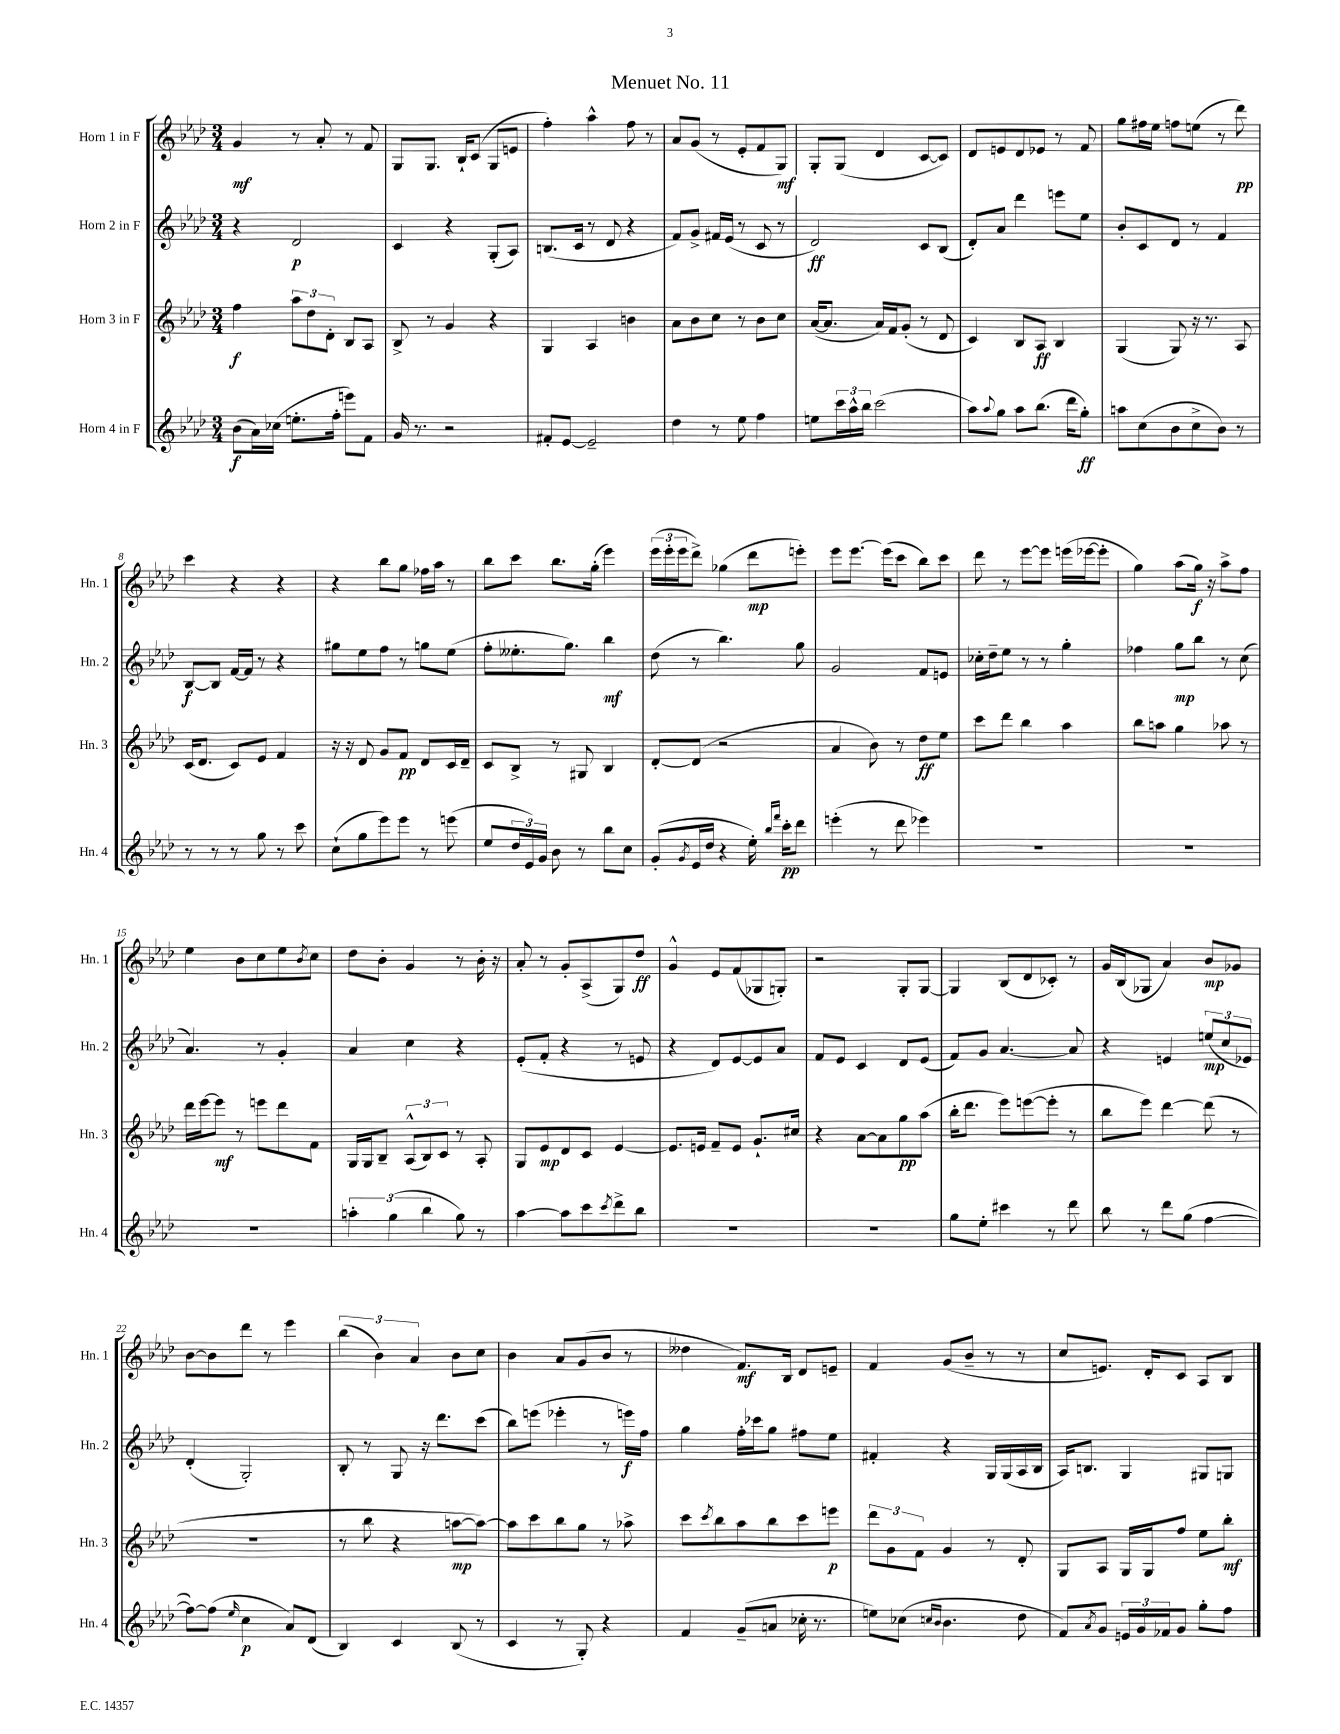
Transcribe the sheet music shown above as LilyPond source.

\header { title = "Menuet No. 11" }
<<
\new StaffGroup <<
\new Staff = "s0" \with { instrumentName = "Horn 1 in F" shortInstrumentName = "Hn. 1" } {
    \clef treble \key aes \major \numericTimeSignature \time 3/4
    g'4\mf r8 aes'8-. r8 f'8 |
    g8 g8. bes16-! c'8( g8 e'8 |
    f''4-.) aes''4-^ f''8 r8 |
    aes'8 g'8( r8 ees'8-. f'8 g8\mf) |
    g8-. g8( des'4 c'8~ c'8) |
    des'8 e'8 des'8 ees'8 r8 f'8 |
    g''8 fis''16 ees''16 f''8 e''8( r8 des'''8\pp) |
    c'''4 r4 r4 |
    r4 bes''8 g''8 fes''16 aes''16 r8 |
    bes''8 c'''8 bes''8. g''16-.( ees'''4) |
    \tuplet 3/2 { ees'''16( ees'''16-. ees'''16 } des'''8->) ges''4( des'''8\mp e'''8-.) |
    ees'''8 ees'''8.~ ees'''16( c'''8 bes''8) c'''8 |
    des'''8 r8 ees'''8~ ees'''8 e'''16( ees'''16~ ees'''8-. |
    g''4) aes''8( g''16\f) r16 aes''8-> f''8 |
    ees''4 bes'8 c''8 ees''8 \acciaccatura { bes'8 } c''8 |
    des''8 bes'8-. g'4 r8 bes'16-. r16 |
    aes'8-. r8 g'8-. aes8->( g8) des''8\ff |
    g'4-^ ees'8 f'8( ges8 g8-.) |
    r2 g8-. g8~ |
    g4 bes8( des'8 ces'8-.) r8 |
    g'16 bes16( ges8 aes'4) bes'8\mp ges'8 |
    bes'8~ bes'8 des'''8 r8 ees'''4 |
    \tuplet 3/2 { bes''4( bes'4) aes'4 } bes'8 c''8 |
    bes'4 aes'8 g'8( bes'8 r8 |
    deses''4 f'8.\mf) bes16 des'8 e'8-- |
    f'4 g'8( bes'8-- r8 r8 |
    c''8 e'8.) des'16-. c'8 aes8 bes8 \bar "|." |
}
\new Staff = "s1" \with { instrumentName = "Horn 2 in F" shortInstrumentName = "Hn. 2" } {
    \clef treble \key aes \major \numericTimeSignature \time 3/4
    r4 des'2\p |
    c'4 r4 g8-.( aes8) |
    b8.( c'16 r8 des'8 r4 |
    f'8) g'8-> fis'16 ees'16( r8 c'8 r8 |
    des'2\ff) c'8 bes8( |
    des'8-.) aes'8 des'''4 e'''8 ees''8 |
    bes'8-. c'8 des'8 r8 f'4 |
    bes8~\f bes8 f'16~ f'16 r8 r4 |
    gis''8 ees''8 f''8 r8 g''8 ees''8( |
    f''8-. eeses''8.-. g''8.) bes''4\mf |
    des''8( r8 bes''4.) g''8 |
    g'2 f'8 e'8 |
    ces''16-. des''16-- ees''8 r8 r8 g''4-. |
    fes''4 g''8\mp bes''8 r8 c''8( |
    aes'4.) r8 g'4-. |
    aes'4 c''4 r4 |
    ees'8-.( f'8-. r4 r8 e'8 |
    r4 des'8) ees'8~ ees'8 aes'8 |
    f'8 ees'8 c'4 des'8 ees'8( |
    f'8) g'8 aes'4.~ aes'8 |
    r4 e'4 \tuplet 3/2 { e''8\mp( c''8 ees'8) } |
    des'4-.( g2-.) |
    bes8-. r8 g8 r16 des'''8. c'''8( |
    bes''8) e'''8( ees'''4-. r8 e'''16\f) f''16 |
    g''4 f''16-. ces'''16 g''8 fis''8 ees''8 |
    fis'4-. r4 g16 g16( aes16 bes16 |
    aes16) b8. g4 gis8 g8 \bar "|." |
}
\new Staff = "s2" \with { instrumentName = "Horn 3 in F" shortInstrumentName = "Hn. 3" } {
    \clef treble \key aes \major \numericTimeSignature \time 3/4
    f''4\f \tuplet 3/2 { aes''8 des''8 des'8-. } bes8 aes8 |
    bes8-> r8 g'4 r4 |
    g4 aes4 b'4 |
    aes'8 bes'8 c''8 r8 bes'8 c''8 |
    aes'16~( aes'8. aes'16) f'16 g'8-.( r8 des'8 |
    c'4) bes8 aes8\ff bes4 |
    g4( g8) r16 r8. aes8 |
    c'16( des'8. c'8) ees'8 f'4 |
    r16 r16 des'8 g'8 f'8\pp des'8 c'16 des'16-- |
    c'8 bes8-> r8 gis8 bes4 |
    des'8~-. des'8( r2 |
    aes'4 bes'8) r8 des''8\ff ees''8 |
    c'''8 des'''8 bes''4 aes''4 |
    bes''8 a''8 g''4 aes''8 r8 |
    des'''16 ees'''16~ ees'''8\mf r8 e'''8 des'''8 f'8 |
    g16 g16 bes8-- \tuplet 3/2 { aes8-^( bes8) c'8 } r8 aes8-. |
    g8 ees'8\mp des'8 c'8 ees'4~ |
    ees'8. e'16 f'8-- e'8 g'8.-! cis''16 |
    r4 aes'8~ aes'8 g''8\pp aes''8( |
    bes''16-. des'''8. ees'''8) e'''8~( e'''8-. r8 |
    bes''8 ees'''8) des'''4~ des'''8( r8 |
    R2. |
    r8 bes''8 r4 a''8~\mp a''8~) |
    a''8 c'''8 bes''8 g''8 r8 aes''8-> |
    c'''8 \acciaccatura { c'''8 } bes''8 aes''8 bes''8 c'''8 e'''8\p |
    \tuplet 3/2 { des'''8 g'8 f'8 } g'4 r8 des'8-. |
    g8 aes8 g16 g16 f''8 ees''8 bes''8-.\mf \bar "|." |
}
\new Staff = "s3" \with { instrumentName = "Horn 4 in F" shortInstrumentName = "Hn. 4" } {
    \clef treble \key aes \major \numericTimeSignature \time 3/4
    bes'8\f( aes'16) ces''16( e''8.-. f''16-. e'''8) f'8 |
    g'16 r8. r2 |
    fis'8-. ees'8~ ees'2-- |
    des''4 r8 ees''8 f''4 |
    e''8 \tuplet 3/2 { c'''16 aes''16-^ bes''16 } c'''2( |
    aes''8) \appoggiatura { aes''8 } g''8 aes''8 bes''8.( des'''16 g''8-.\ff) |
    a''8 c''8( bes'8 c''8-> bes'8) r8 |
    r8 r8 r8 g''8 r8 c'''8 |
    c''8-!( g''8 ees'''8) ees'''8 r8 e'''8( |
    ees''8 \tuplet 3/2 { des''16 ees'16) g'16 } bes'8 r8 bes''8 c''8 |
    g'8-.( \acciaccatura { g'8 } ees'16 des''16 r4 ees''16-.) \grace { bes''16 f'''16 } c'''16-.\pp des'''8 |
    e'''4-.( r8 des'''8 ees'''4) |
    R2. |
    R2. |
    R2. |
    \tuplet 3/2 { a''4-. g''4( bes''4 } g''8) r8 |
    aes''4~ aes''8 c'''8 \acciaccatura { c'''8 } des'''8-> bes''8 |
    R2. |
    R2. |
    g''8 ees''8-. cis'''4 r8 des'''8 |
    bes''8 r8 des'''8 g''8( f''4~ |
    f''8~) f''8( \grace { ees''16 } c''4\p aes'8) des'8( |
    bes4) c'4 bes8( r8 |
    c'4 r8 g8-.) r4 |
    f'4 g'8--( a'8 ces''16-. r8. |
    e''8) ces''8( \grace { c''16 bes'16 } bes'4. des''8 |
    f'8) \acciaccatura { aes'8 } g'8 \tuplet 3/2 { e'16 g'16 fes'16 } g'8 g''8-. f''8 \bar "|." |
}
>>
>>
